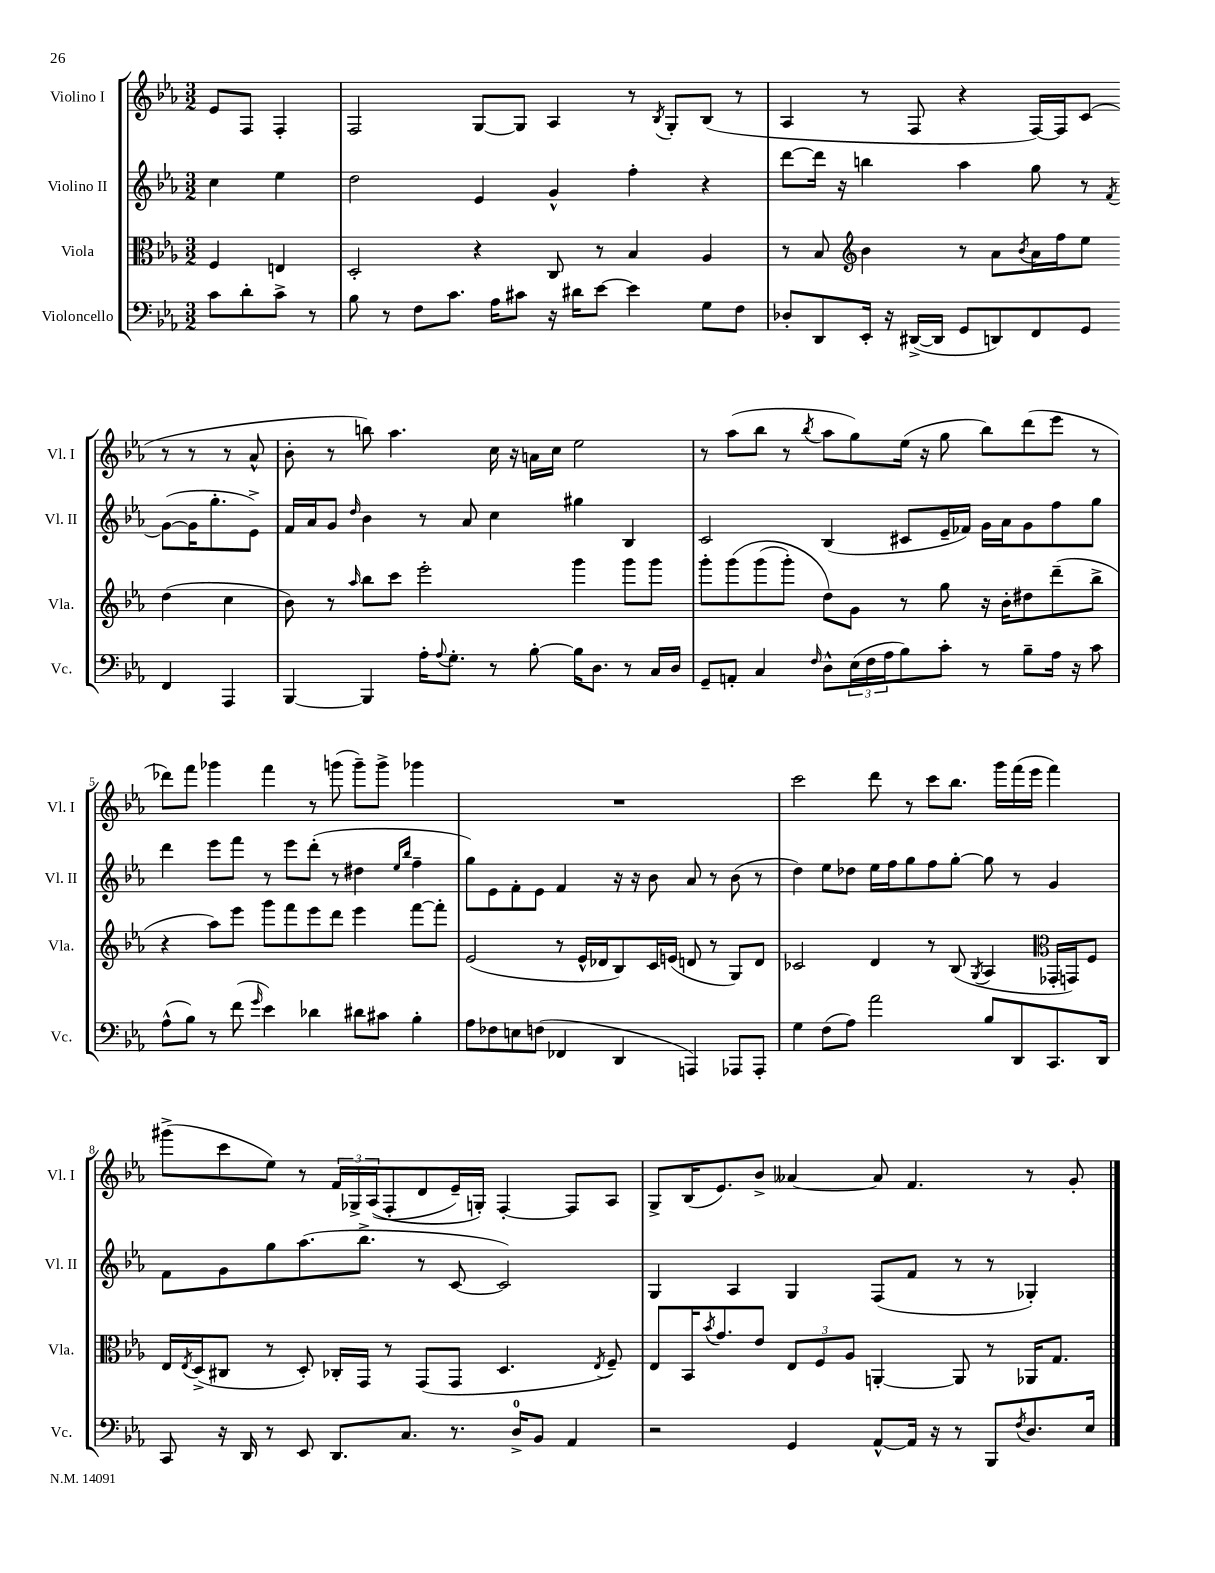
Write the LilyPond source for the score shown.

<<
\new StaffGroup <<
\new Staff = "s0" \with { instrumentName = "Violino I" shortInstrumentName = "Vl. I" } {
    \clef treble \key ees \major \numericTimeSignature \time 3/2 \partial 2
    ees'8 f8 f4-. |
    f2 g8~ g8 aes4 r8 \acciaccatura { bes8 } g8-. bes8( r8 |
    aes4 r8 f8 r4 f16~) f16 c'8( r8 r8 r8 aes'8-^ |
    bes'8-. r8 b''8) aes''4. c''16 r16 a'16 c''16 ees''2 |
    r8 aes''8( bes''8 r8 \acciaccatura { bes''8 } aes''8 g''8) ees''16( r16 g''8 bes''8) d'''8( ees'''8 r8 |
    des'''8) f'''8 ges'''4 f'''4 r8 g'''8( g'''8--) g'''8-> ges'''4 |
    R1. |
    c'''2 d'''8 r8 c'''8 bes''8. g'''16 f'''16( ees'''16 f'''4) |
    gis'''8->( c'''8 ees''8) r8 \tuplet 3/2 { f'16 ges16-> aes16(\( } f8-. d'8 ees'16--) g16-.\) f4~-. f8 aes8 |
    g8-> bes16( ees'8.) bes'8-> aeses'4~ aeses'8 f'4. r8 g'8-. \bar "|." |
}
\new Staff = "s1" \with { instrumentName = "Violino II" shortInstrumentName = "Vl. II" } {
    \clef treble \key ees \major \numericTimeSignature \time 3/2 \partial 2
    c''4 ees''4 |
    d''2 ees'4 g'4-^ f''4-. r4 |
    d'''8~ d'''16 r16 b''4 aes''4 g''8 r8 \acciaccatura { f'8 } g'8~( g'16 g''8.-. ees'8->) |
    f'16 aes'16 g'8 \grace { d''16 } bes'4 r8 aes'8 c''4 gis''4 bes4 |
    c'2 bes4( cis'8 ees'16-- fes'16) g'16 aes'16 g'8 f''8 g''8 |
    d'''4 ees'''8 f'''8 r8 ees'''8 d'''8-.( r8 dis''4 \grace { ees''16 bes''16 } f''4-- |
    g''8) ees'8 f'8-. ees'8 f'4 r16 r16 bes'8 aes'8 r8 bes'8( r8 |
    d''4) ees''8 des''8 ees''16 f''16 g''8 f''8 g''8~-. g''8 r8 g'4 |
    f'8 g'8 g''8 aes''8.( bes''8.-> r8 c'8~ c'2) |
    g4 aes4 g4 f8( f'8 r8 r8 ges4-.) \bar "|." |
}
\new Staff = "s2" \with { instrumentName = "Viola" shortInstrumentName = "Vla." } {
    \clef alto \key ees \major \numericTimeSignature \time 3/2 \partial 2
    f4 e4 |
    d2-. r4 c8 r8 bes4 aes4 |
    r8 bes8 \clef treble bes'4 r8 aes'8 \acciaccatura { bes'8 } aes'16 f''16 ees''8 d''4( c''4 |
    bes'8) r8 \grace { aes''16 } bes''8 c'''8 ees'''2-. g'''4 g'''8 g'''8 |
    g'''8-. g'''8\( g'''8( g'''8-.) d''8\) g'8 r8 g''8 r16 bes'16-. dis''8 d'''8--( bes''8-> |
    r4 aes''8) ees'''8 g'''8 f'''8 ees'''8 d'''8 ees'''4 f'''8~ f'''8-. |
    ees'2( r8 ees'16-^ des'16 bes8) c'16 e'16( d'8 r8 g8) d'8 |
    ces'2 d'4 r8 bes8( \acciaccatura { g8 } aes4 \clef alto ges,16-. g,16) f8 |
    ees16 \acciaccatura { ees8 } d16->( cis8 r8 d8-.) ces16-. g,16 r8 g,8( g,8 d4. \acciaccatura { ees8 } f8--) |
    ees8 bes,16 \acciaccatura { bes'8 } g'8. ees'8 \tuplet 3/2 { ees8 f8 aes8 } a,4~-. a,8 r8 aes,16 g8. \bar "|." |
}
\new Staff = "s3" \with { instrumentName = "Violoncello" shortInstrumentName = "Vc." } {
    \clef bass \key ees \major \numericTimeSignature \time 3/2 \partial 2
    c'8 d'8-. c'8-> r8 |
    bes8 r8 f8 c'8. aes16 cis'8 r16 dis'16 ees'8~ ees'4 g8 f8 |
    des8-. d,8 ees,16-. r16 dis,16~->( dis,16 g,8 d,8) f,8 g,8 f,4 aes,,4 |
    bes,,4~ bes,,4 aes16-. \appoggiatura { aes8 } g8.-. r8 bes8~-. bes16 d8. r8 c16 d16 |
    g,8-- a,8-. c4 \grace { f16 } d8-^ \tuplet 3/2 { ees16( f16 aes16 } bes8) c'8-. r8 bes8-- aes16 r16 c'8 |
    aes8-^( bes8) r8 f'8( \grace { g'16 } ees'4) des'4 dis'8 cis'8 bes4-. |
    aes8 fes8 e8 f8( fes,4 d,4 a,,4) aes,,8 aes,,8-. |
    g4 f8( aes8) aes'2 bes8 d,8 c,8. d,16 |
    c,8 r16 d,16 r8 ees,8 d,8. c8. r8. d16-0-> bes,8 aes,4 |
    r2 g,4 aes,8~-^ aes,16 r16 r8 bes,,8 \acciaccatura { f8 } d8. ees16 \bar "|." |
}
>>
>>
